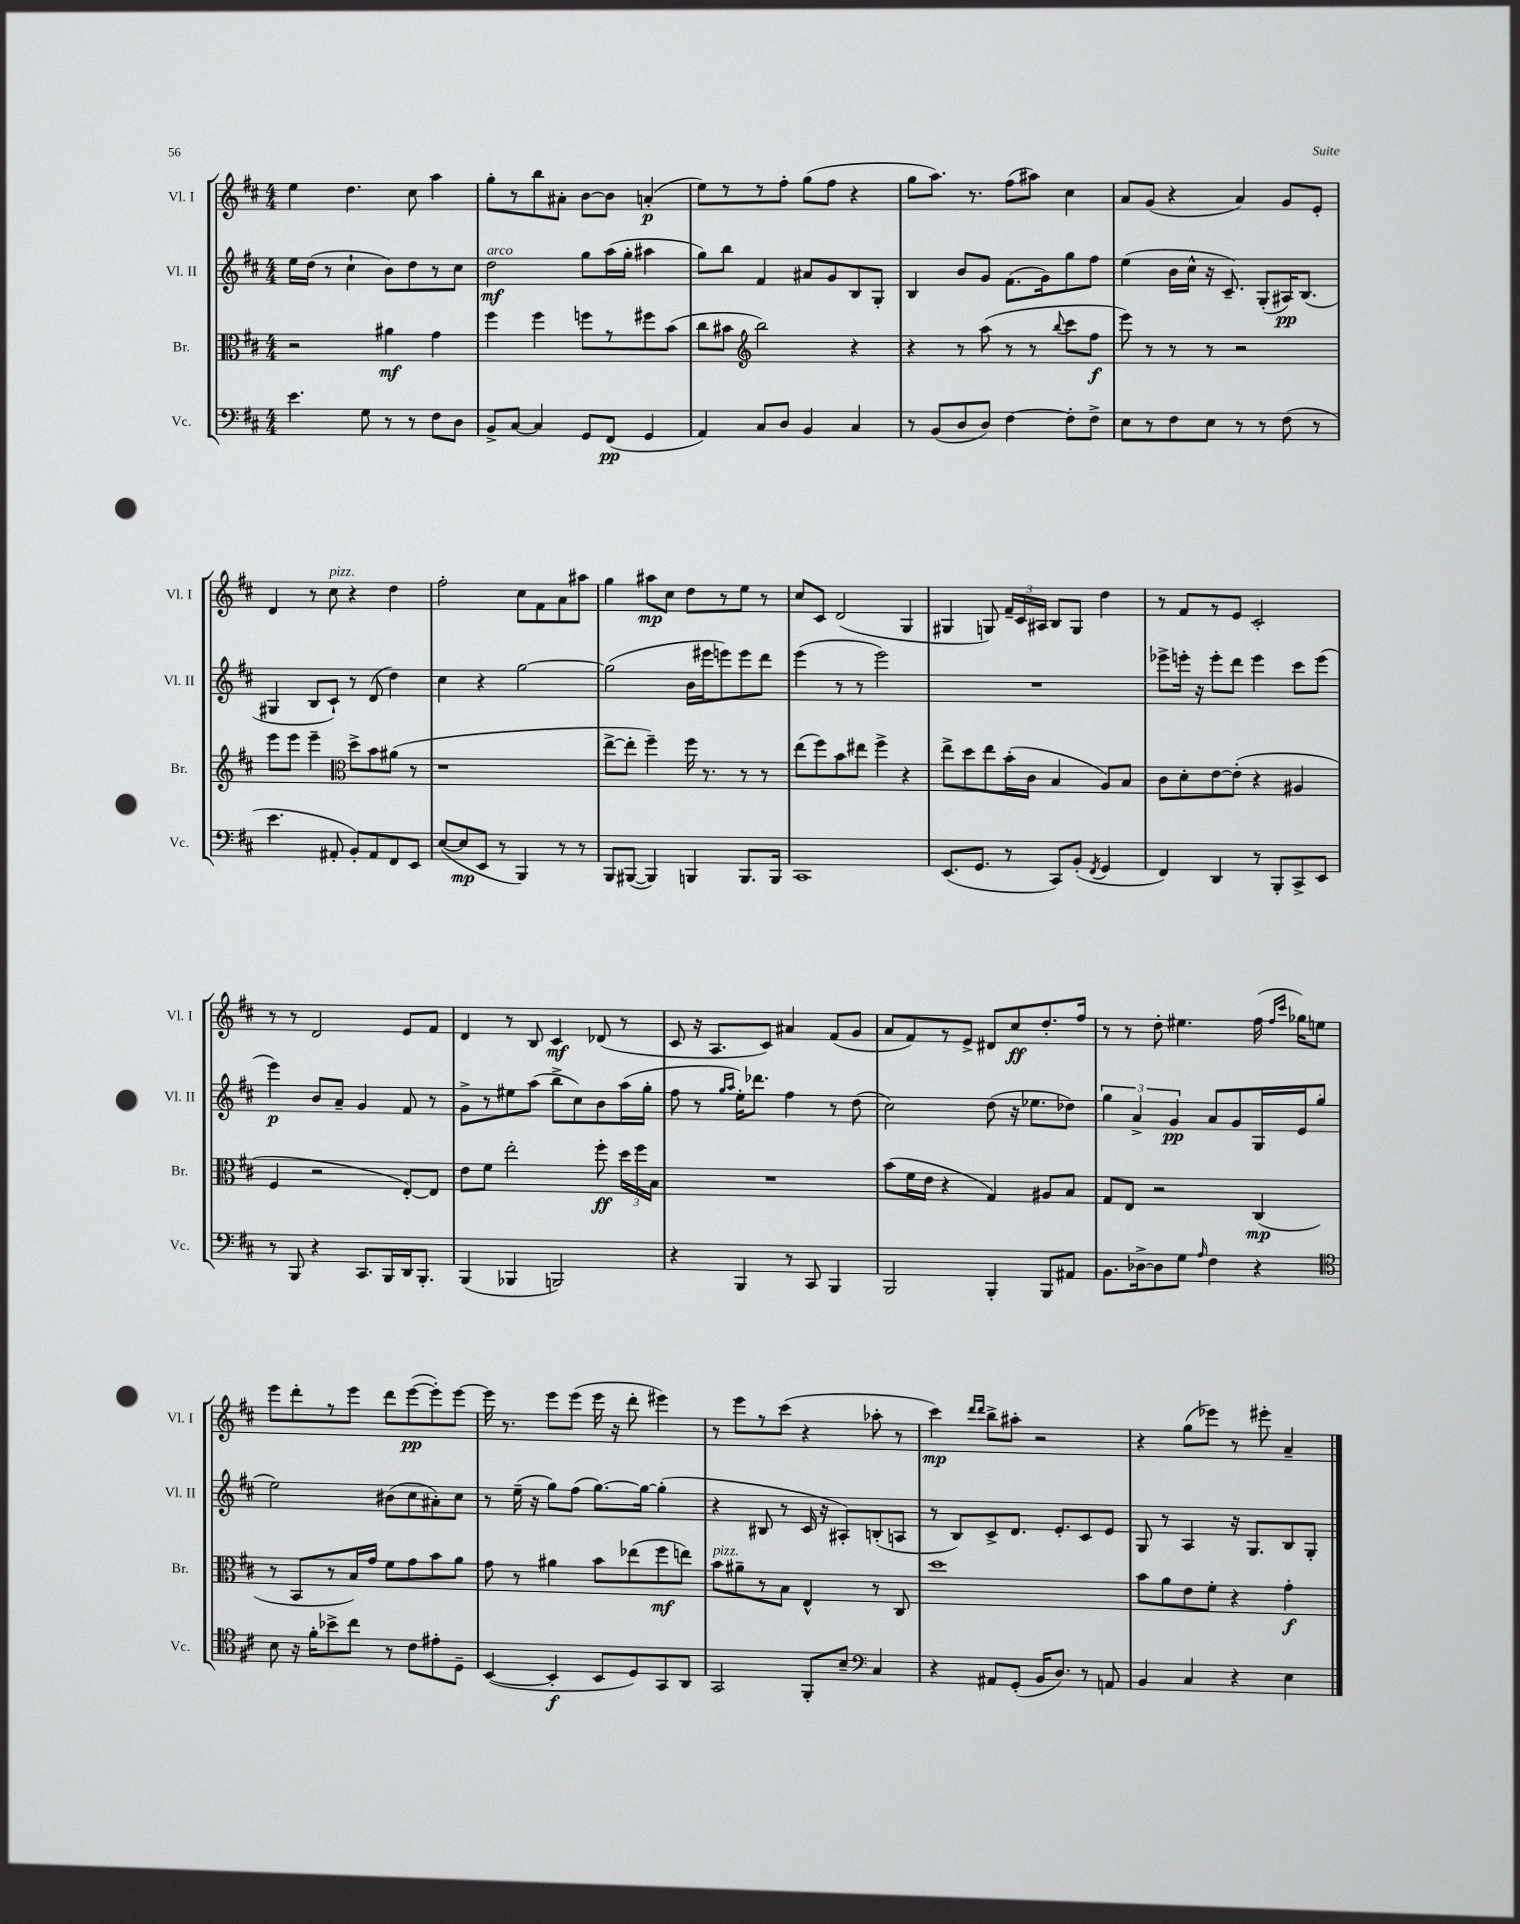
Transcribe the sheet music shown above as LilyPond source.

<<
\new StaffGroup <<
\new Staff = "s0" \with { instrumentName = "Vl. I" shortInstrumentName = "Vl. I" } {
    \clef treble \key d \major \numericTimeSignature \time 4/4
    \autoBeamOff e''4 d''4. cis''8 a''4 |
    g''8[-. r8 b''8 ais'8]-. b'8[~ b'8] a'4-.\p( |
    e''8[) r8 r8 fis''8]-. g''8[( fis''8] r4 |
    g''8[ a''8.]) r8. fis''8[( ais''8]) cis''4 |
    a'8[ g'8]( r4 a'4) g'8[ e'8]-. |
    d'4 r8 cis''8^\markup { \italic "pizz." } r4 d''4 |
    fis''2-. cis''8[ fis'8 a'8 ais''8] |
    g''4 ais''8[\mp cis''8] d''8[ r8 e''8] r8 |
    cis''8[ cis'8] d'2( g4 |
    gis4 g8) \tuplet 3/2 { fis'16[-- cis'16 ais16] } b8[ g8] d''4 |
    r8 fis'8[ r8 e'8] cis'2-. |
    r8 r8 d'2 e'8[ fis'8] |
    d'4 r8 b8 cis'4\mf des'8( r8 |
    cis'8 r16 a8.[ cis'8]) ais'4 fis'8[( g'8] |
    a'8[ fis'8) r8 e'8]-> dis'8[ cis''8\ff d''8.-. fis''16] |
    r8 r8 d''8-. eis''4. fis''16( \grace { fis''16[ cis'''16] } ges''16[) e''8] |
    e'''8[ d'''8-. r8 e'''8] d'''8[ e'''8~\pp( e'''8-.) e'''8]~ |
    e'''16 r8. e'''8[ e'''8]( e'''16 r16 d'''8-. eis'''4) |
    r8 e'''8[ r8 cis'''8]( r4 aes''8-. r8 |
    cis'''4\mp) \grace { d'''16[ d'''16] } b''8[-> ais''8]-. r2 |
    r4 g''8[( ees'''8]) r8 eis'''8-. a'4-- \bar "|." |
}
\new Staff = "s1" \with { instrumentName = "Vl. II" shortInstrumentName = "Vl. II" } {
    \clef treble \key d \major \numericTimeSignature \time 4/4
    \autoBeamOff e''16[ d''16]( r8 cis''4-! b'8[) d''8 r8 cis''8] |
    d''2\mf^\markup { \italic "arco" } g''8[ a''16( g''16]-. ais''4 |
    g''8[) b''8] fis'4 ais'8[ g'8 b8 g8]-. |
    b4 b'8[ g'8] fis'8.[( g'16) g''8 fis''8] |
    e''4( b'16[ cis''16]-^ r16 cis'8.--) g8[-.( ais16\pp) b8.]( |
    gis4 b8[ cis'8]-!) r8 d'8( d''4) |
    cis''4 r4 g''2~ |
    g''2( b'16[ eis'''16 e'''8) e'''8 d'''8] |
    e'''4( r8 r8 e'''2) |
    R1 |
    ees'''8[-> e'''16]-. r16 e'''8[-. d'''8] e'''4 cis'''8[ e'''8]( |
    e'''4\p) b'8[ a'8]-- g'4 fis'8 r8 |
    g'8[-> r8 eis''8 a''8]( b''8[-> cis''8) b'8 a''16( g''16]-. |
    fis''8 r8 \grace { g''16[ a''16] } e''16[-.) des'''8.] fis''4 r8 d''8( |
    cis''2) d''8( r16 ees''8.[ des''8]) |
    \tuplet 3/2 { g''4 a'4-> g'4\pp } a'8[ g'8 g16 e'16 g''8]( |
    e''2) bis'8[( cis''8 ais'8-.) cis''8] |
    r8 e''16--( r16 g''8[) fis''8]( g''8.[~) g''16]~ g''4-.( |
    r4 bis8 r8 cis'16 r16 ais8[-.) b8-.( a8] |
    r8 b8[) cis'8-> d'8.] e'8.[-. cis'8 e'8] |
    g8 r8 a4 r16 g8.[ b8 g8]-. \bar "|." |
}
\new Staff = "s2" \with { instrumentName = "Br." shortInstrumentName = "Br." } {
    \clef alto \key d \major \numericTimeSignature \time 4/4
    \autoBeamOff r2 ais'4\mf g'4 |
    fis''4 fis''4 f''8[ r8 fis''8 b'8]( |
    cis''8[ bis'8] \clef treble b''2) r4 |
    r4 r8 a''8( r8 r8 \appoggiatura { b''8 } cis'''8[ fis''8]\f |
    e'''8) r8 r8 r8 r2 |
    e'''8[ e'''8] e'''4-- \clef alto d''8[-> b'8 ais'8]( r8 |
    r1 |
    e''8[~-> e''8]-. fis''4--) fis''16 r8. r8 r8 |
    e''8[( fis''8) b'8 eis''8] fis''4-> r4 |
    e''8[-> d''8 e''8 b'16-.( cis'16] b4 a8[) b8] |
    cis'8[ d'8-. e'8~ e'8]-.( r4 ais4 |
    fis4 r2 e8[~-.) e8] |
    e'8[ fis'8] e''2-. fis''8-.\ff \tuplet 3/2 { d''16[ fis''16 b16] } |
    R1 |
    b'8[( fis'16 e'16] r4 g4) ais8[ b8] |
    g8[ e8] r2 cis4\mp( |
    r8 b,8[ r8 b16) g'16] fis'8[ g'8 b'8 a'8] |
    g'8 r8 ais'4 b'8[ ees''8( fis''8\mf e''8]) |
    b'8[^\markup { \italic "pizz." } ais'8-- r8 b8] e4-^ r8 cis8 |
    d''1 |
    b'8[ a'8 e'8 fis'8]-. r4 g'4-.\f \bar "|." |
}
\new Staff = "s3" \with { instrumentName = "Vc." shortInstrumentName = "Vc." } {
    \clef bass \key d \major \numericTimeSignature \time 4/4
    \autoBeamOff e'4. g8 r8 r8 fis8[ d8] |
    b,8[-> cis8]~ cis4 g,8[ fis,8]\pp( g,4 |
    a,4) cis8[ d8] b,4 cis4 |
    r8 b,8[( d8 d8]) fis4~ fis8[-. fis8]-> |
    e8[ r8 fis8 e8] r8 r8 fis8( r8 |
    e'4. ais,8-. b,8[-.) ais,8 fis,8 e,8] |
    e8[~( e8\mp e,8] r8 b,,4) r8 r8 |
    b,,8[ bis,,8]~( bis,,4) b,,4 b,,8.[ b,,16] |
    cis,1 |
    e,8.[( g,8.] r8 cis,8[) b,8]-.( \acciaccatura { fis,8 } g,4 |
    fis,4) d,4 r8 b,,8[-. cis,8-> e,8] |
    r8 b,,8 r4 cis,8.[ b,,16 d,16 b,,8.]-. |
    b,,4( bes,,4 b,,2) |
    r4 b,,4 r8 cis,8 b,,4 |
    b,,2 b,,4-. b,,8[ ais,8] |
    b,8.[ des16~-> des8 g8] \grace { a16 } fis4 r4 |
    \clef tenor b8 r16 fis'16[-. bes'8-> cis''8] r8 cis'8[ eis'8-. d8]-- |
    b,4~( b,4-.\f b,8[ d8) g,8 a,8] |
    g,2 fis,8[-. b8]-- \clef bass cis4 |
    r4 ais,8[ g,8]-.( b,16[ d8.]) r8 a,8 |
    b,4 cis4 r4 e4 \bar "|." |
}
>>
>>
\layout { \context { \Score \remove "Bar_number_engraver" } }
